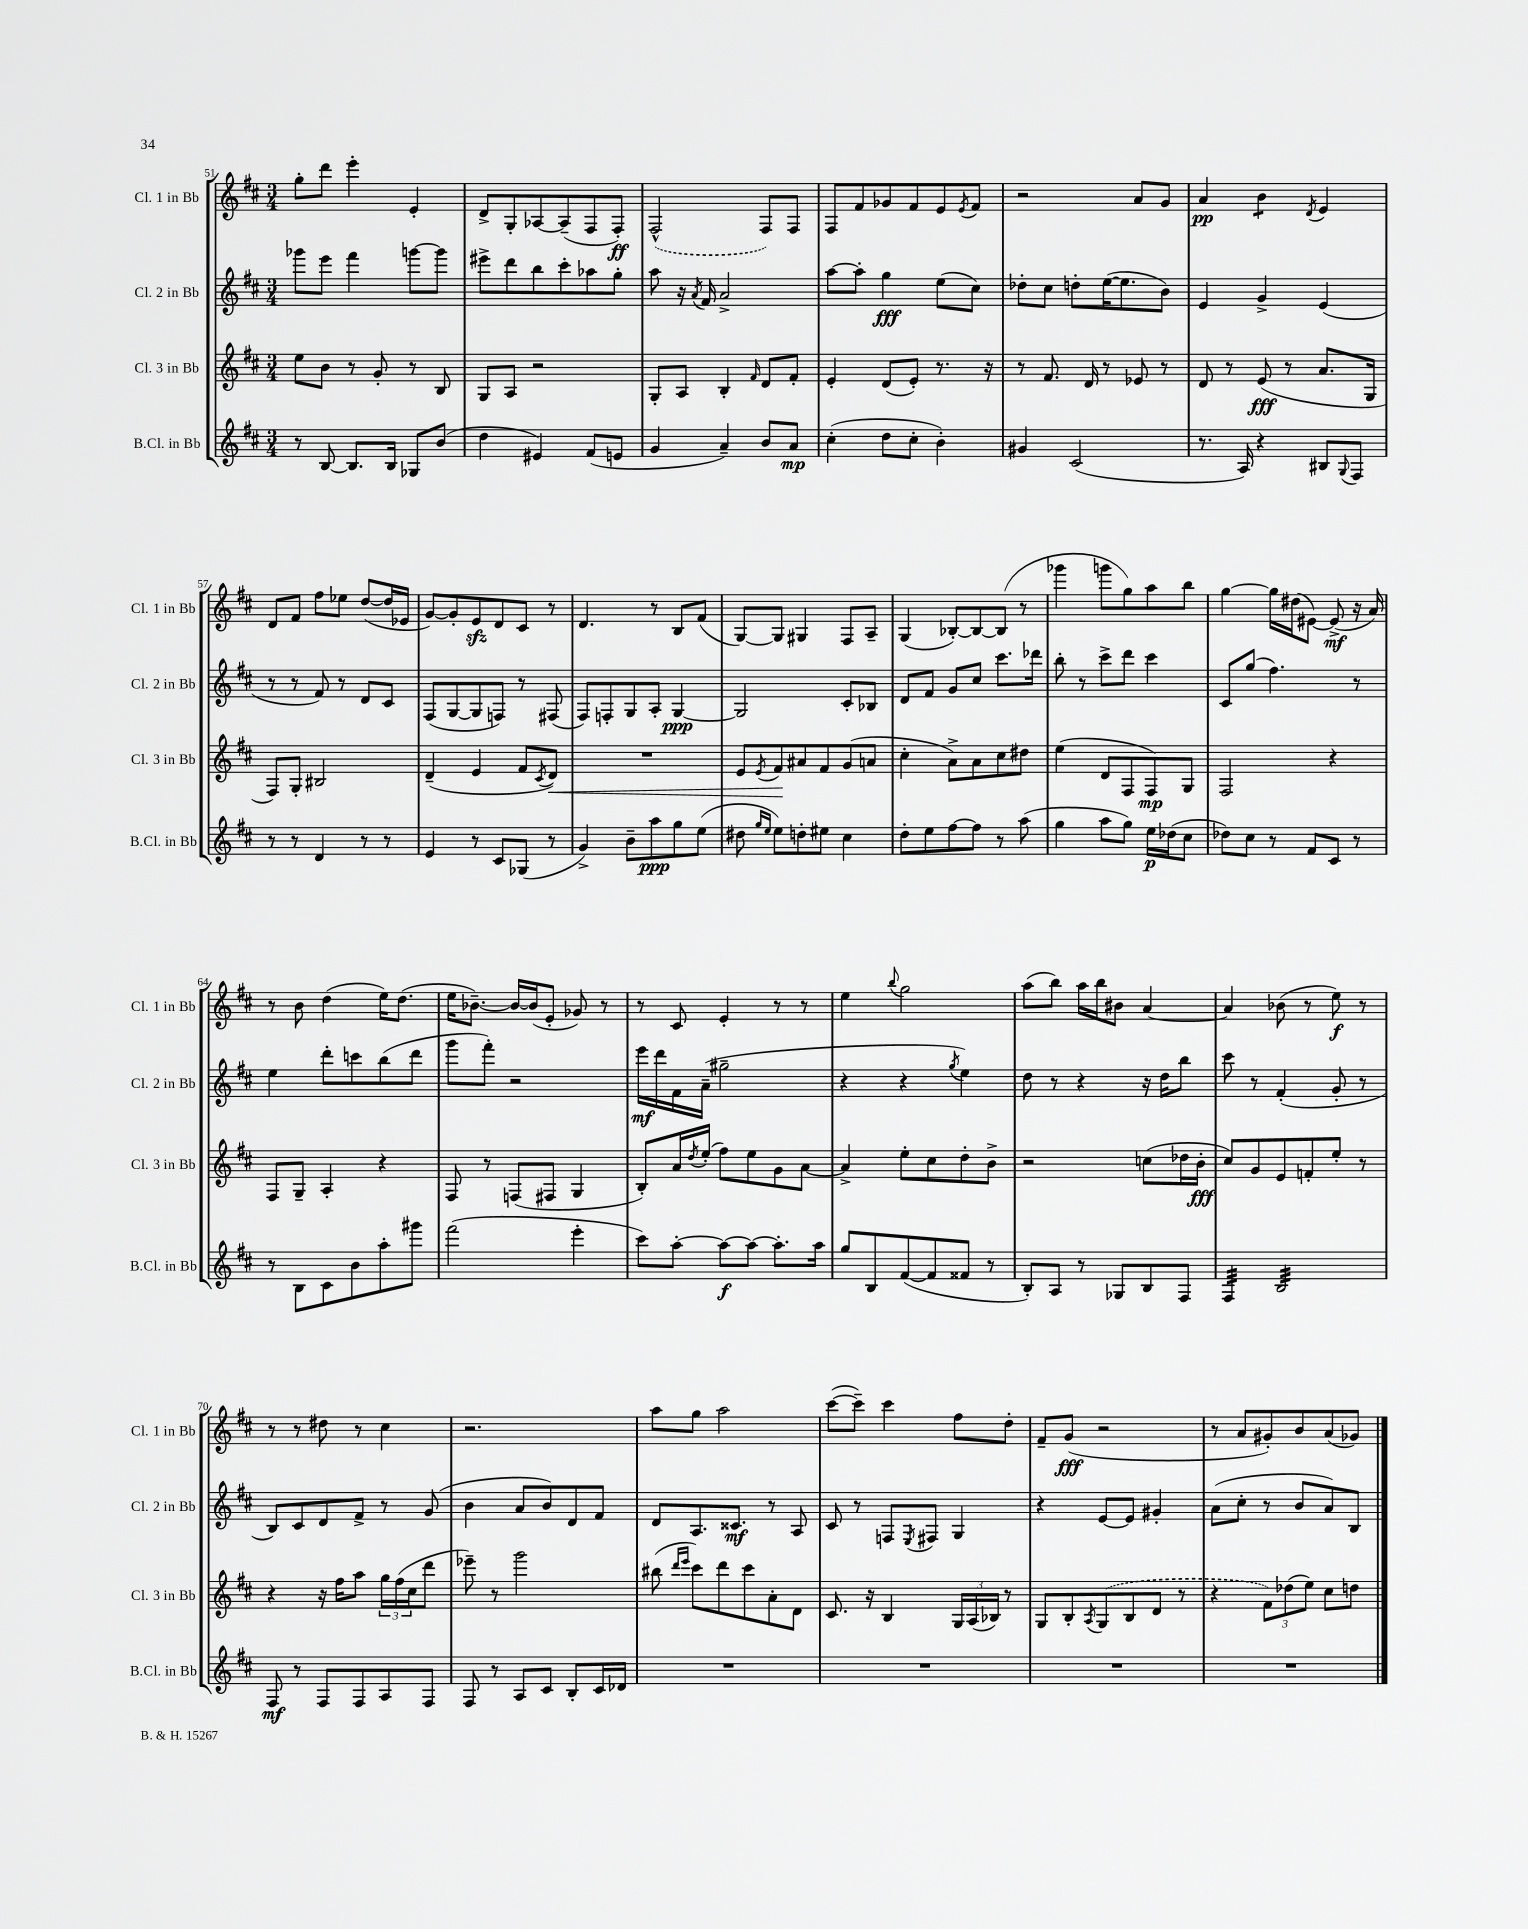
<<
\new StaffGroup <<
\new Staff = "s0" \with { instrumentName = "Cl. 1 in Bb" shortInstrumentName = "Cl. 1 in Bb" } {
    \clef treble \key d \major \numericTimeSignature \time 3/4
    g''8-. d'''8 e'''4-. e'4-. |
    d'8-> g8-. aes8~ aes8--( fis8 fis8-.\ff) |
    \once \slurDashed fis2-^( fis8) fis8 |
    fis8 fis'8 ges'8 fis'8 e'8 \acciaccatura { e'8 } fis'8 |
    r2 a'8 g'8 |
    a'4\pp b'4:8 \acciaccatura { d'8 } e'4 |
    d'8 fis'8 fis''8 ees''8 d''8~( d''16 ees'16 |
    g'8~) g'8-. e'8\sfz d'8 cis'8 r8 |
    d'4. r8 b8 fis'8( |
    g8~) g8 gis4 fis8 a8-- |
    g4( bes8~-.) bes8~ bes8( r8 |
    ges'''4 g'''8 g''8) a''8 b''8 |
    g''4~ g''16 dis''16( eis'8~) eis'8->\mf( r16 a'16) |
    r8 b'8 d''4( e''16) d''8.( |
    e''16 bes'8.~--) bes'16~ bes'16( e'8-. ges'8) r8 |
    r8 cis'8 e'4-. r8 r8 |
    e''4 \appoggiatura { b''8 } g''2 |
    a''8( b''8) a''16 b''16 bis'8 a'4~ |
    a'4 bes'8( r8 e''8\f) r8 |
    r8 r8 dis''8 r8 cis''4 |
    r2. |
    a''8 g''8 a''2 |
    cis'''8~( cis'''8--) cis'''4 fis''8 d''8-. |
    fis'8-- g'8\fff( r2 |
    r8 a'8 gis'8-.) b'8 a'8( ges'8) \bar "|." |
}
\new Staff = "s1" \with { instrumentName = "Cl. 2 in Bb" shortInstrumentName = "Cl. 2 in Bb" } {
    \clef treble \key d \major \numericTimeSignature \time 3/4
    ges'''8 e'''8 fis'''4 g'''8~ g'''8 |
    eis'''8-> d'''8 b''8 cis'''8-. aes''8 g''8-. |
    a''8 r16 \acciaccatura { a'8 } fis'16 a'2-> |
    a''8~ a''8-. g''4\fff e''8( cis''8) |
    des''8-. cis''8 d''8-. e''16~( e''8. b'8) |
    e'4 g'4-> e'4( |
    r8 r8 fis'8) r8 d'8 cis'8 |
    fis8( g8~ g8 f8) r8 fis8( |
    fis8) f8-. g8 a8-. g4~\ppp |
    g2 cis'8-. bes8 |
    d'8 fis'8 g'8 cis''8 cis'''8. des'''16 |
    b''8-. r8 cis'''8-> d'''8 cis'''4 |
    cis'8 g''8( fis''4.) r8 |
    e''4 d'''8-. c'''8 b''8( d'''8 |
    g'''8 fis'''8-.) r2 |
    e'''16\mf d'''16 fis'16 a'16--( gis''2-- |
    r4 r4 \acciaccatura { g''8 } e''4) |
    d''8 r8 r4 r16 d''16 b''8 |
    cis'''8 r8 fis'4-.( g'8-. r8 |
    b8) cis'8 d'8 fis'8-> r8 g'8( |
    b'4 a'8 b'8) d'8 fis'8 |
    d'8 a8. cisis'8.\mf r8 a8 |
    cis'8 r8 f8 \acciaccatura { e8 } fis8 g4 |
    r4 e'8~ e'8 gis'4-. |
    a'8( cis''8-. r8 b'8 a'8) b8 \bar "|." |
}
\new Staff = "s2" \with { instrumentName = "Cl. 3 in Bb" shortInstrumentName = "Cl. 3 in Bb" } {
    \clef treble \key d \major \numericTimeSignature \time 3/4
    e''8 b'8 r8 g'8-. r8 b8 |
    g8 a8 r2 |
    g8-. a8 b4-. \grace { fis'16 } d'8 fis'8-. |
    e'4-. d'8( e'8-.) r8. r16 |
    r8 fis'8. d'16 r8 ees'8 r8 |
    d'8 r8 e'8\fff( r8 a'8. g16 |
    fis8) g8-. bis2 |
    d'4--( e'4 fis'8 \acciaccatura { cis'8 } d'8\<) |
    R2. |
    e'8 \acciaccatura { e'8 } fis'8\! ais'8 fis'8 g'8( a'8 |
    cis''4-. a'8->) a'8 cis''8 dis''8 |
    e''4( d'8 fis8 fis8\mp) g8 |
    fis2 r4 |
    fis8 g8-- a4-. r4 |
    fis8 r8 f8( fis8 g4 |
    b8-.) a'16 \acciaccatura { d''8 } e''16-.( fis''8) e''8 g'8 a'8~ |
    a'4-> e''8-. cis''8 d''8-. b'8-> |
    r2 c''8( des''16 b'16-.\fff |
    cis''8) g'8 e'8 f'8-. e''8-. r8 |
    r4 r16 fis''16 a''8 \tuplet 3/2 { g''16 fis''16( cis''16 } d'''8 |
    ees'''8--) r8 g'''2 |
    bis''8( \grace { d'''16 e'''16 } cis'''8) d'''8 cis'''8 a'8-. d'8 |
    cis'8. r16 b4 \tuplet 3/2 { g16 a16( bes16) } r8 |
    g8 b8-. \acciaccatura { a8 } \once \slurDashed g8( b8 d'8 r8 |
    r4 \tuplet 3/2 { fis'8) des''8( e''8) } cis''8 d''8 \bar "|." |
}
\new Staff = "s3" \with { instrumentName = "B.Cl. in Bb" shortInstrumentName = "B.Cl. in Bb" } {
    \clef treble \key d \major \numericTimeSignature \time 3/4
    r8 b8~ b8. b16 ges8 b'8( |
    d''4 eis'4) fis'8( e'8 |
    g'4 a'4--) b'8 a'8\mp |
    cis''4-.( d''8 cis''8-. b'4-.) |
    gis'4 cis'2( |
    r8. a16) r4 bis8 \appoggiatura { g8 } fis8 |
    r8 r8 d'4 r8 r8 |
    e'4 r8 cis'8 ges8( r8 |
    g'4->) b'8-- a''8\ppp g''8 e''8( |
    dis''8 \grace { g''16 e''16 } e''8) d''8-. eis''8 cis''4 |
    d''8-. e''8 fis''8~ fis''8 r8 a''8( |
    g''4 a''8 g''8) e''16\p des''16( cis''8 |
    des''8) cis''8 r8 fis'8 cis'8 r8 |
    r8 b8 cis'8 b'8 a''8-. gis'''8 |
    fis'''2( e'''4-. |
    cis'''8) a''8~-. a''8~\f a''8~ a''8.-. a''16 |
    g''8 b8 fis'8~( fis'8 fisis'8 r8 |
    b8-.) a8 r8 ges8 b8 fis8 |
    fis4:32 b2:32 |
    fis8\mf r8 fis8 fis8 a8 fis8 |
    fis8 r8 a8 cis'8 b8-. cis'16 des'16 |
    R2. |
    R2. |
    R2. |
    R2. \bar "|." |
}
>>
>>
\layout { \context { \Score currentBarNumber = #51 } }
